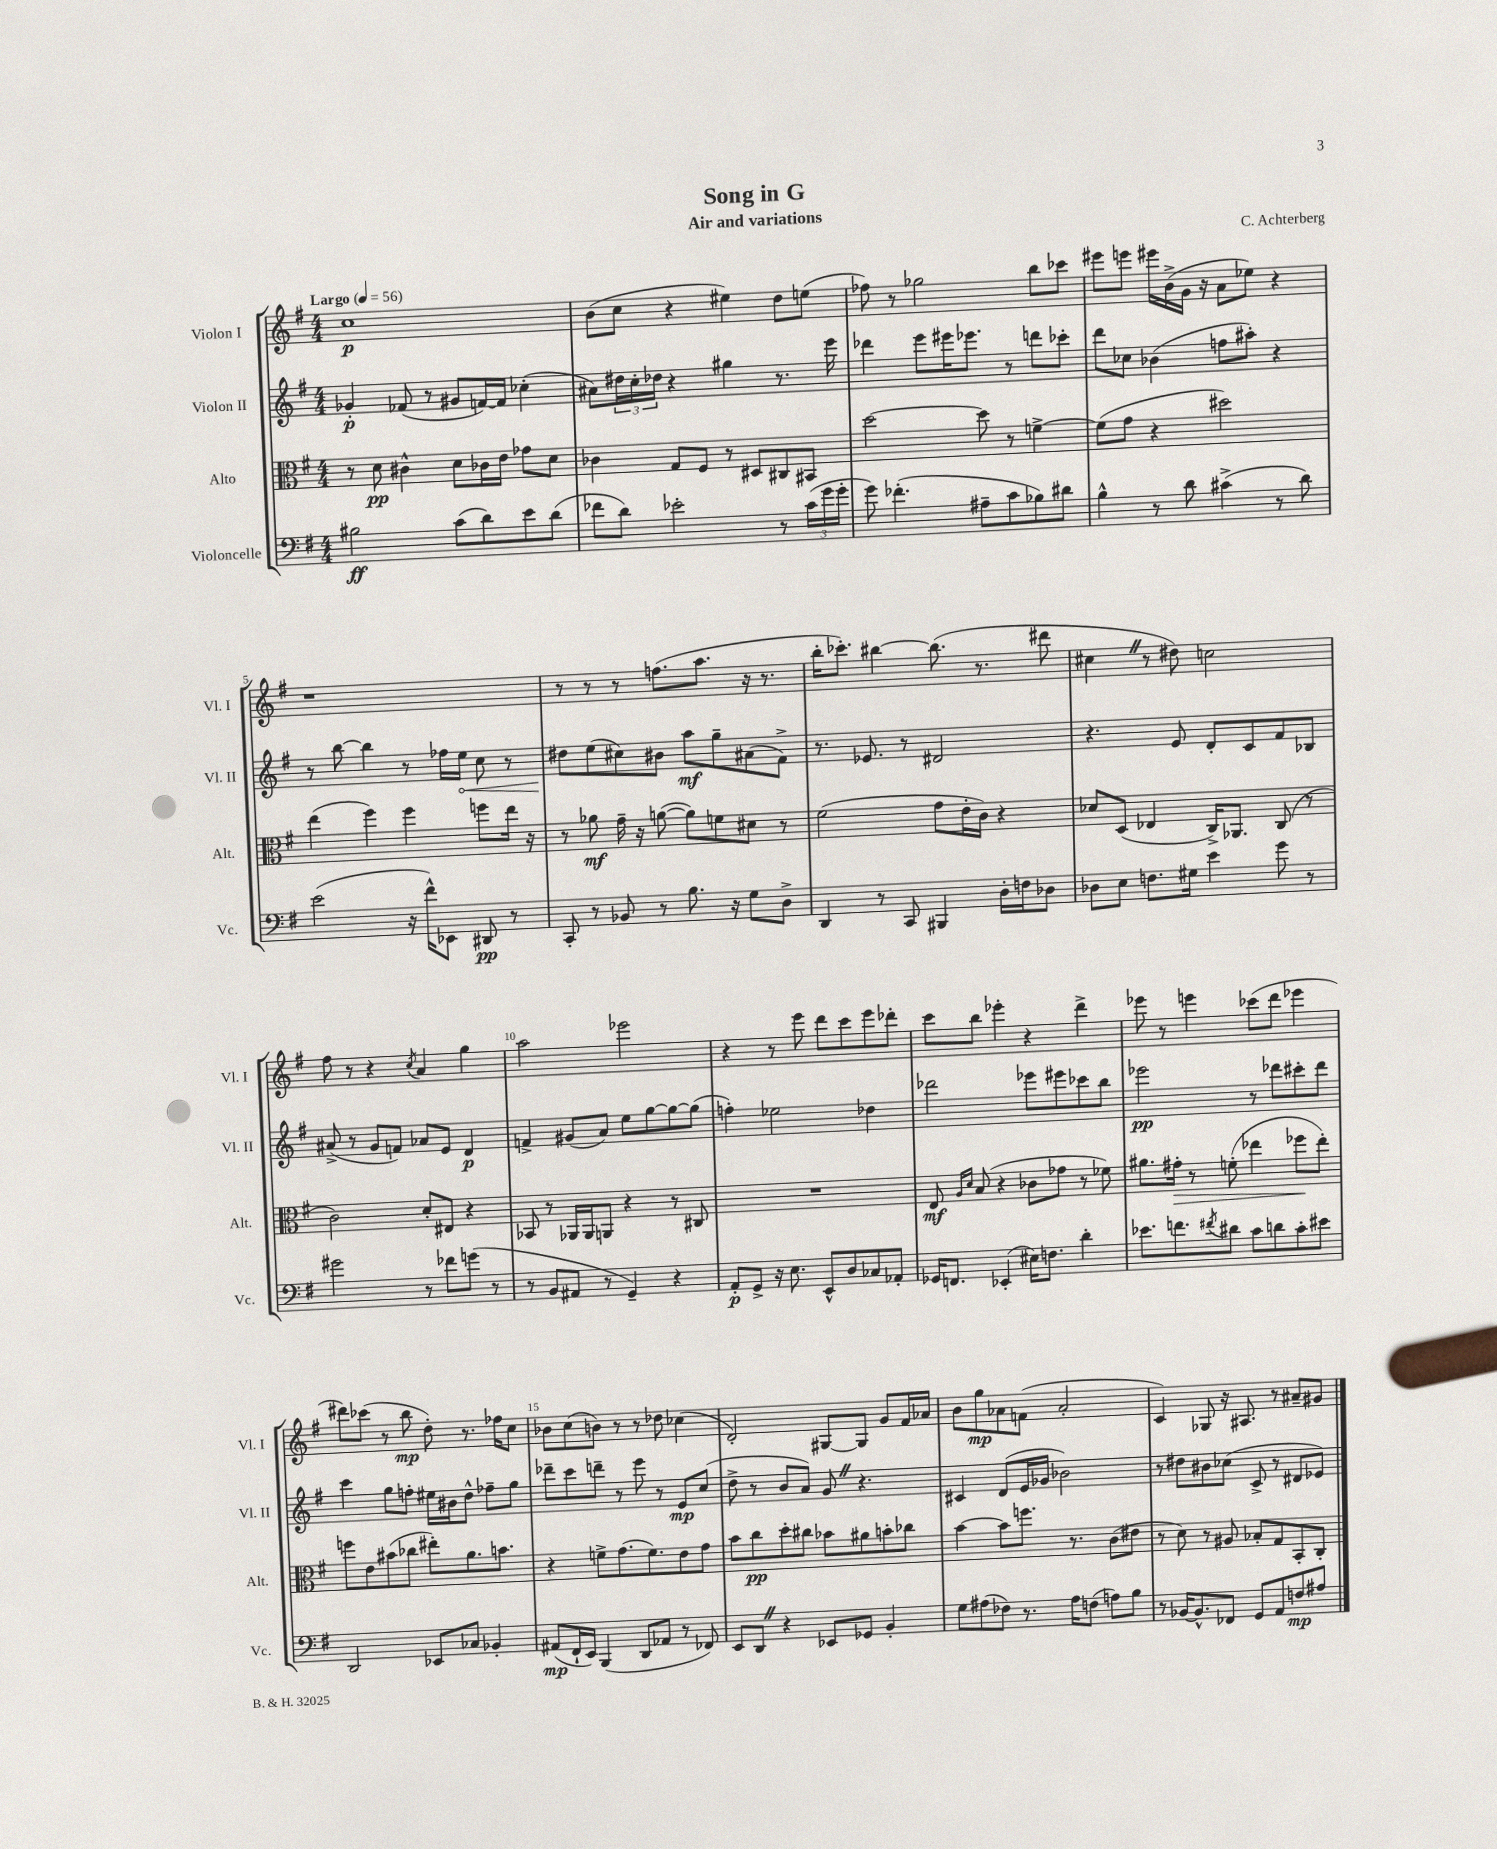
\header { title = "Song in G" composer = "C. Achterberg" subtitle = "Air and variations" }
<<
\new StaffGroup <<
\new Staff = "s0" \with { instrumentName = "Violon I" shortInstrumentName = "Vl. I" } {
    \clef treble \key g \major \numericTimeSignature \time 4/4 \tempo "Largo" 4 = 56
    c''1\p |
    b'8( c''8 r4 eis''4) d''8 e''8( |
    fes''8) r8 ges''2 b''8 ces'''8 |
    eis'''8 e'''8 eis'''16 b'16->( g'16 r16 a'8 ees''8) r4 |
    r1 |
    r8 r8 r8 f''8.( a''8. r16 r8. |
    b''16-. ces'''8.-.) bis''4~ bis''8.( r8. dis'''8 |
    cis''4 \once \override BreathingSign.text = \markup { \musicglyph "scripts.caesura.straight" } \breathe r8 dis''8) c''2 |
    fis''8 r8 r4 \acciaccatura { c''8 } a'4 g''4 |
    a''2 ees'''2 |
    r4 r8 e'''8 d'''8 c'''8 e'''8 des'''8-. |
    c'''8 b''8 ees'''4-. r4 d'''4-> |
    ees'''8 r8 e'''4 ces'''8( d'''8 ees'''4 |
    dis'''8) ces'''8( r8 b''8\mp d''8-.) r8. fes''16 c''8 |
    bes'8 c''8( b'8) r8 r8 des''8 ces''4( |
    d'2-.) gis8~ gis8 g'8 fis'16 aes'16 |
    b'8 g''8\mp aes'8 f'8( aes'2-. |
    c'4) ges8 r16 ais8. r8 ais'8-- gis'8 \bar "|." |
}
\new Staff = "s1" \with { instrumentName = "Violon II" shortInstrumentName = "Vl. II" } {
    \clef treble \key g \major \numericTimeSignature \time 4/4
    ges'4-.\p fes'8( r8 gis'8 f'16~) f'16 ces''4-.( |
    ais'8) \tuplet 3/2 { dis''16 c''16-. des''16 } r4 gis''4 r8. e'''16 |
    des'''4 e'''8 eis'''16 ees'''8. r8 d'''8 ces'''8-. |
    d'''8 ces''8 bes'4( f''8 ais''8-.) r4 |
    r8 b''8~ b''4 r8 fes''16 \once \override Hairpin.circled-tip = ##t e''16\< c''8 r8 |
    dis''8\! e''8( cis''8) bis'8 a''8\mf g''8-- ais'8( fis'8->) |
    r8. ees'8. r8 dis'2 |
    r4. e'8 d'8-. c'8 fis'8 bes8 |
    ais'8->( r8 g'8 f'8) aes'8 e'8 d'4\p |
    f'4-> gis'8( a'8) e''8 g''8~ g''8~ g''8( |
    f''4-.) ees''2 des''4 |
    des'''2 ees'''8 eis'''8 ces'''8 b''8 |
    ees'''2\pp r8 des'''8 cis'''8-. des'''8 |
    c'''4 g''8 f''8-. eis''16 bis'16 d''8-^ fes''8-- g''8 |
    des'''8-- c'''8 d'''8-- r8 e'''8 r8 e'8\mp c''8( |
    d''8-> r8 b'8 a'8) g'8 \once \override BreathingSign.text = \markup { \musicglyph "scripts.caesura.straight" } \breathe r4. |
    cis'4 d'8( e'16 ges'16 bes'2) |
    r8 dis''8 bis'8 ces''8( c'8-> r8 dis'8 ees'8) \bar "|." |
}
\new Staff = "s2" \with { instrumentName = "Alto" shortInstrumentName = "Alt." } {
    \clef alto \key g \major \numericTimeSignature \time 4/4
    r8 d'8\pp cis'4-^ d'8 ces'16 e'16 ges'8 d'8 |
    ces'4 g8 fis8 r8 dis8 cis8 bis,8 |
    d''2~ d''8 r8 f'4~-> |
    f'8( g'8 r4 dis''2) |
    e''4( fis''4) fis''4 f''8 e''16 r16 |
    r8 aes'8\mf g'16-- r16 a'8~( a'8) f'8 dis'8 r8 |
    fis'2( g'8 e'16-. c'16) r4 |
    des'8 d8( ees4 c16->) aes,8. c8( r8 |
    c'2) d'8-. eis8 r4 |
    bes,8 r8 aes,16 aes,16 a,8 r4 r8 cis8 |
    R1 |
    e8\mf \grace { a16 d'16 } b8( r4 ces'8 ges'8 r8 fes'8) |
    ais'8. gis'16-.\> r8 f'8-.( ees''4 fes''8\! ees''8-.) |
    f''8 e'8 bis'8( ces''8 eis''8-.) a'8. b'8. |
    r4 f'8-> g'8.( f'8.) e'8 g'8 |
    b'8 c''8\pp d''8-. cis''8 bes'8 ais'8 b'8-. ces''8 |
    b'4~ b'8 f''8. r8. c'8( eis'8 |
    r8 d'8) r8 ais8 bes8-. g8 b,8-. c8-. \bar "|." |
}
\new Staff = "s3" \with { instrumentName = "Violoncelle" shortInstrumentName = "Vc." } {
    \clef bass \key g \major \numericTimeSignature \time 4/4
    bis2\ff c'8( d'8) e'8 d'8( |
    fes'8 d'8) ees'2-. r8 \tuplet 3/2 { c'16( g'16 g'16-. } |
    g'8) fes'4.-.( ais8-- c'8 bes8) dis'8 |
    b4-^ r8 d'8 cis'4->( r8 d'8) |
    e'2( r16 fis'16-^) ees,8 dis,8\pp r8 |
    c,8-. r8 bes,8 r8 b8. r16 g8 d8-> |
    d,4 r8 c,8 bis,,4 d16-. f16 des8 |
    des8 e8 f8. gis16 e'4 g'8 r8 |
    gis'2 r8 fes'8 g'8( r8 |
    r8 b,8 ais,8 r8 g,4--) r4 |
    a,8-.\p g,8-> r16 e8. e,8-^ d8 ces8 aes,8-. |
    ges,16 f,8. ees,4-.( eis16) f8. d'4-. |
    ees'8. f'8. \acciaccatura { fis'8 } dis'8 c'8 d'8 c'8-. eis'8 |
    d,2 ees,8 ces8 bes,4-. |
    ais,8\mp( fis,16-! e,16) b,,4( d,8 aes,8 r8 fes,8) |
    e,8 d,8 \once \override BreathingSign.text = \markup { \musicglyph "scripts.caesura.straight" } \breathe r4 ees,8 ges,8 b,4-. |
    g8 ais8( fes8) r8. ais16 f8( a8) b8 |
    r8 bes,16~ bes,8.-^ fes,8 g,8 a,8 f8\mp ais8 \bar "|." |
}
>>
>>
\layout { \context { \Score \override BarNumber.break-visibility = ##(#f #t #t) barNumberVisibility = #(every-nth-bar-number-visible 5) } }
